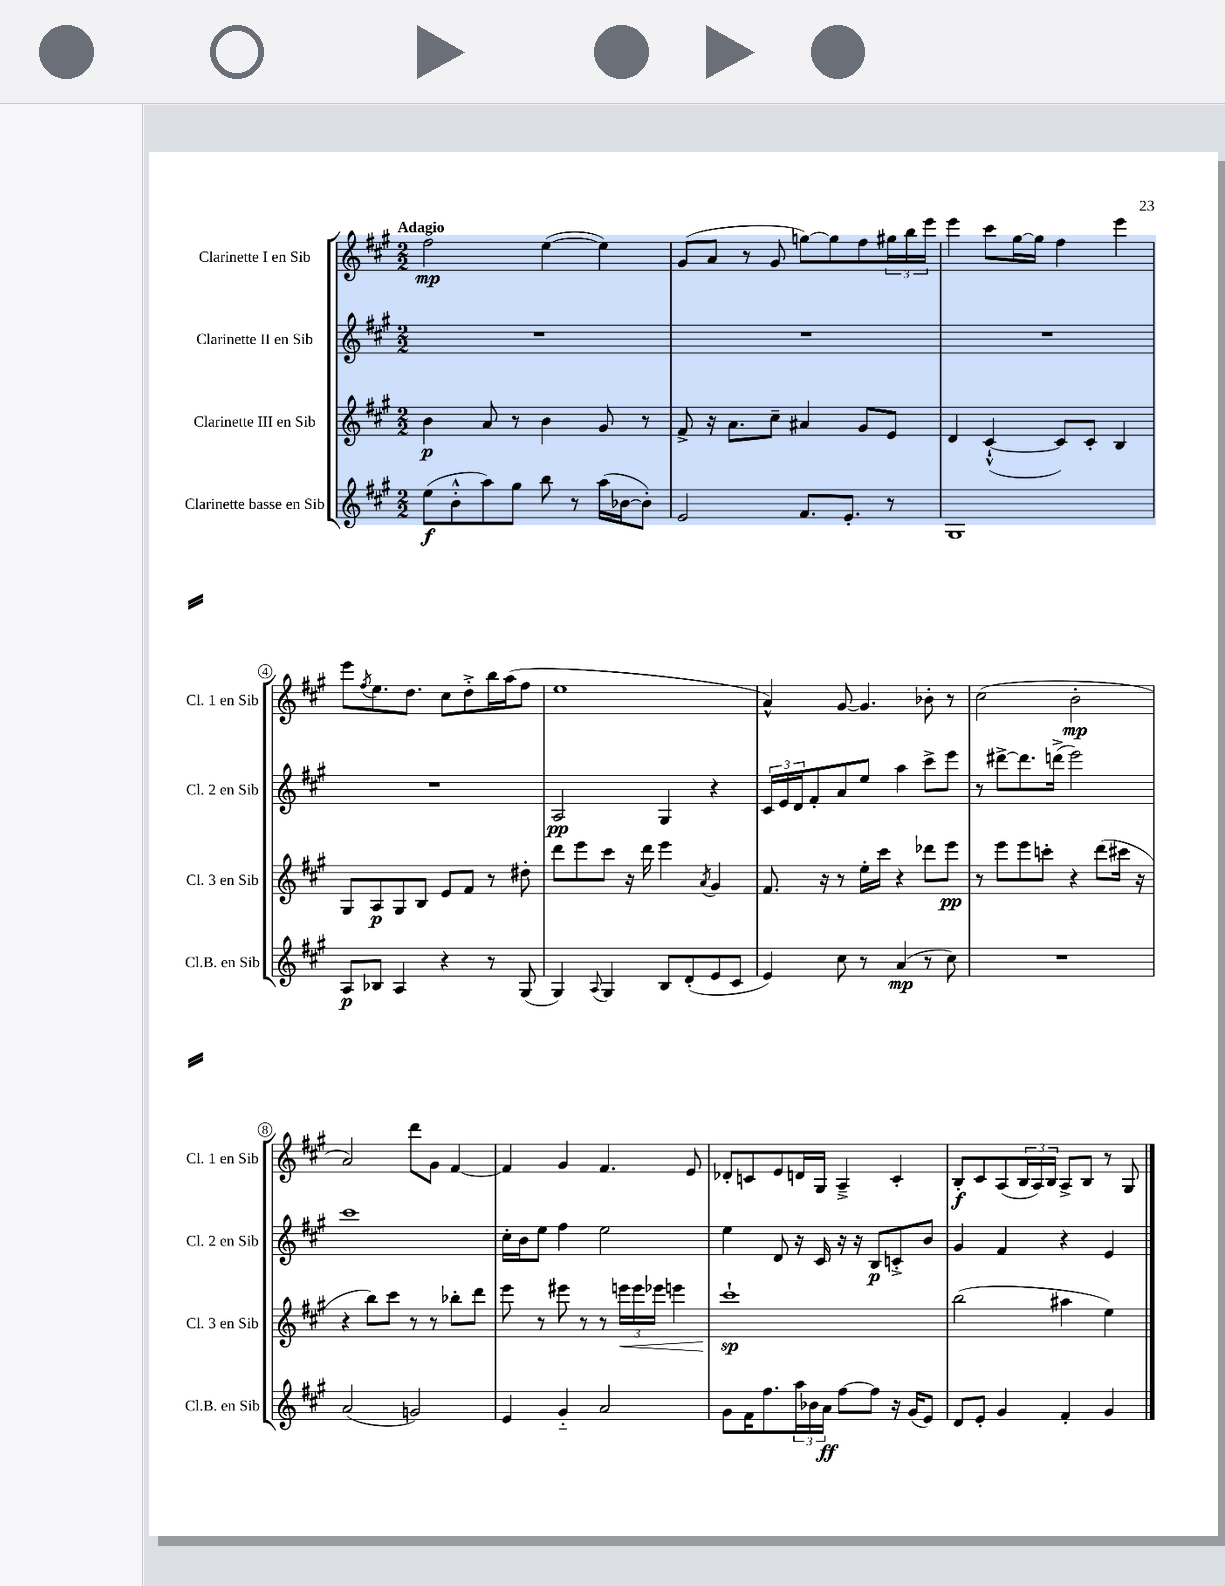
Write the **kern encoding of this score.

**kern	**kern	**kern	**kern
*staff4	*staff3	*staff2	*staff1
*clefG2	*clefG2	*clefG2	*clefG2
*k[f#c#g#]	*k[f#c#g#]	*k[f#c#g#]	*k[f#c#g#]
*M2/2	*M2/2	*M2/2	*M2/2
(8ee	4b	1r	2ff#
8b'^^	.	.	.
8aa)	8a	.	.
8gg#	8r	.	.
8bb	4b	.	([4ee
8r	.	.	.
(16aa	8g#	.	4ee])
[16b-	.	.	.
8b-'])	8r	.	.
=	=	=	=
2e	8f#^	1r	(8g#
.	16r	.	8a
.	8.a	.	.
.	.	.	8r
.	8cc#~	.	8g#
8.f#	4a#	.	[8gg)
.	.	.	8gg]
8.e'	.	.	.
.	8g#	.	8ff#
8r	8e	.	24gg#
.	.	.	24bb
.	.	.	24eee
=	=	=	=
1G#	4d	1r	4eee
.	([4c#`^^	.	8ccc#
.	.	.	[16gg#
.	.	.	16gg#]
.	8c#])	.	4ff#
.	8c#'	.	.
.	4B	.	4eee
=	=	=	=
8A	8G#	1r	8eee
.	.	.	8qff#
8B-	8A	.	8.ee
4A	8G#	.	.
.	.	.	8.dd
.	8B	.	.
4r	8e	.	8cc#
.	8f#	.	8dd'^
8r	8r	.	16bb
.	.	.	(16aa
(8G#	8dd#'	.	8ff#
=	=	=	=
4G#)	8ddd	2A	1ee
.	8eee	.	.
8qqA	.	.	.
4G#	8ccc#	.	.
.	16r	.	.
.	16ddd	.	.
8B	4eee	4G#	.
(8d'	.	.	.
.	8qa	.	.
8e	4g#	4r	.
8c#	.	.	.
=	=	=	=
4e)	8.f#	24c#	4a^^)
.	.	24e	.
.	.	24d	.
.	.	8f#'	.
.	16r	.	.
8cc#	8r	8a	[8g#
8r	16ee'	8ee	4.g#]
.	16ccc#	.	.
(4a	4r	4aa	.
8r	8ddd-	8ccc#^	8b-'
8cc#)	8eee	8eee	8r
=	=	=	=
1r	8r	8r	(2cc#
.	8eee	[8ddd#^	.
.	8eee	8.ddd#]	.
.	8ccc'	.	.
.	.	(16ddd^	.
.	4r	2eee)	2b'
.	(8ddd	.	.
.	16ccc#	.	.
.	16r	.	.
=	=	=	=
(2a	4r	1ccc#	2a)
.	8bb)	.	.
.	8ccc#	.	.
2g)	8r	.	8ddd
.	8r	.	8g#
.	8bb-'	.	[4f#
.	8ddd	.	.
=	=	=	=
4e	8eee	16cc#'	4f#]
.	.	16b	.
.	8r	8ee	.
4g#'~	8eee#	4ff#	4g#
.	8r	.	.
2a	8r	2ee	4.f#
.	24eee	.	.
.	24eee	.	.
.	24eee-	.	.
.	4eee	.	.
.	.	.	8e
=	=	=	=
8g#	1ccc#`	4ee	8d-'
16f#	.	.	8c
8.ff#	.	.	.
.	.	8d	8e
24aa	.	16r	16d
24b-	.	.	.
.	.	16c#	16G#
24a	.	.	.
[8ff#	.	16r	4A~^
.	.	16r	.
8ff#]	.	8B	.
16r	.	8c'^	4c'
(16g#	.	.	.
8e)	.	8b	.
=	=	=	=
8d	(2bb	4g#	8B'
8e'	.	.	8c#
4g#	.	4f#	(8A
.	.	.	24B
.	.	.	24A)
.	.	.	24B
4f#'	4aa#	4r	8A^
.	.	.	8B
4g#	4ee)	4e	8r
.	.	.	8G#
==	==	==	==
*-	*-	*-	*-
